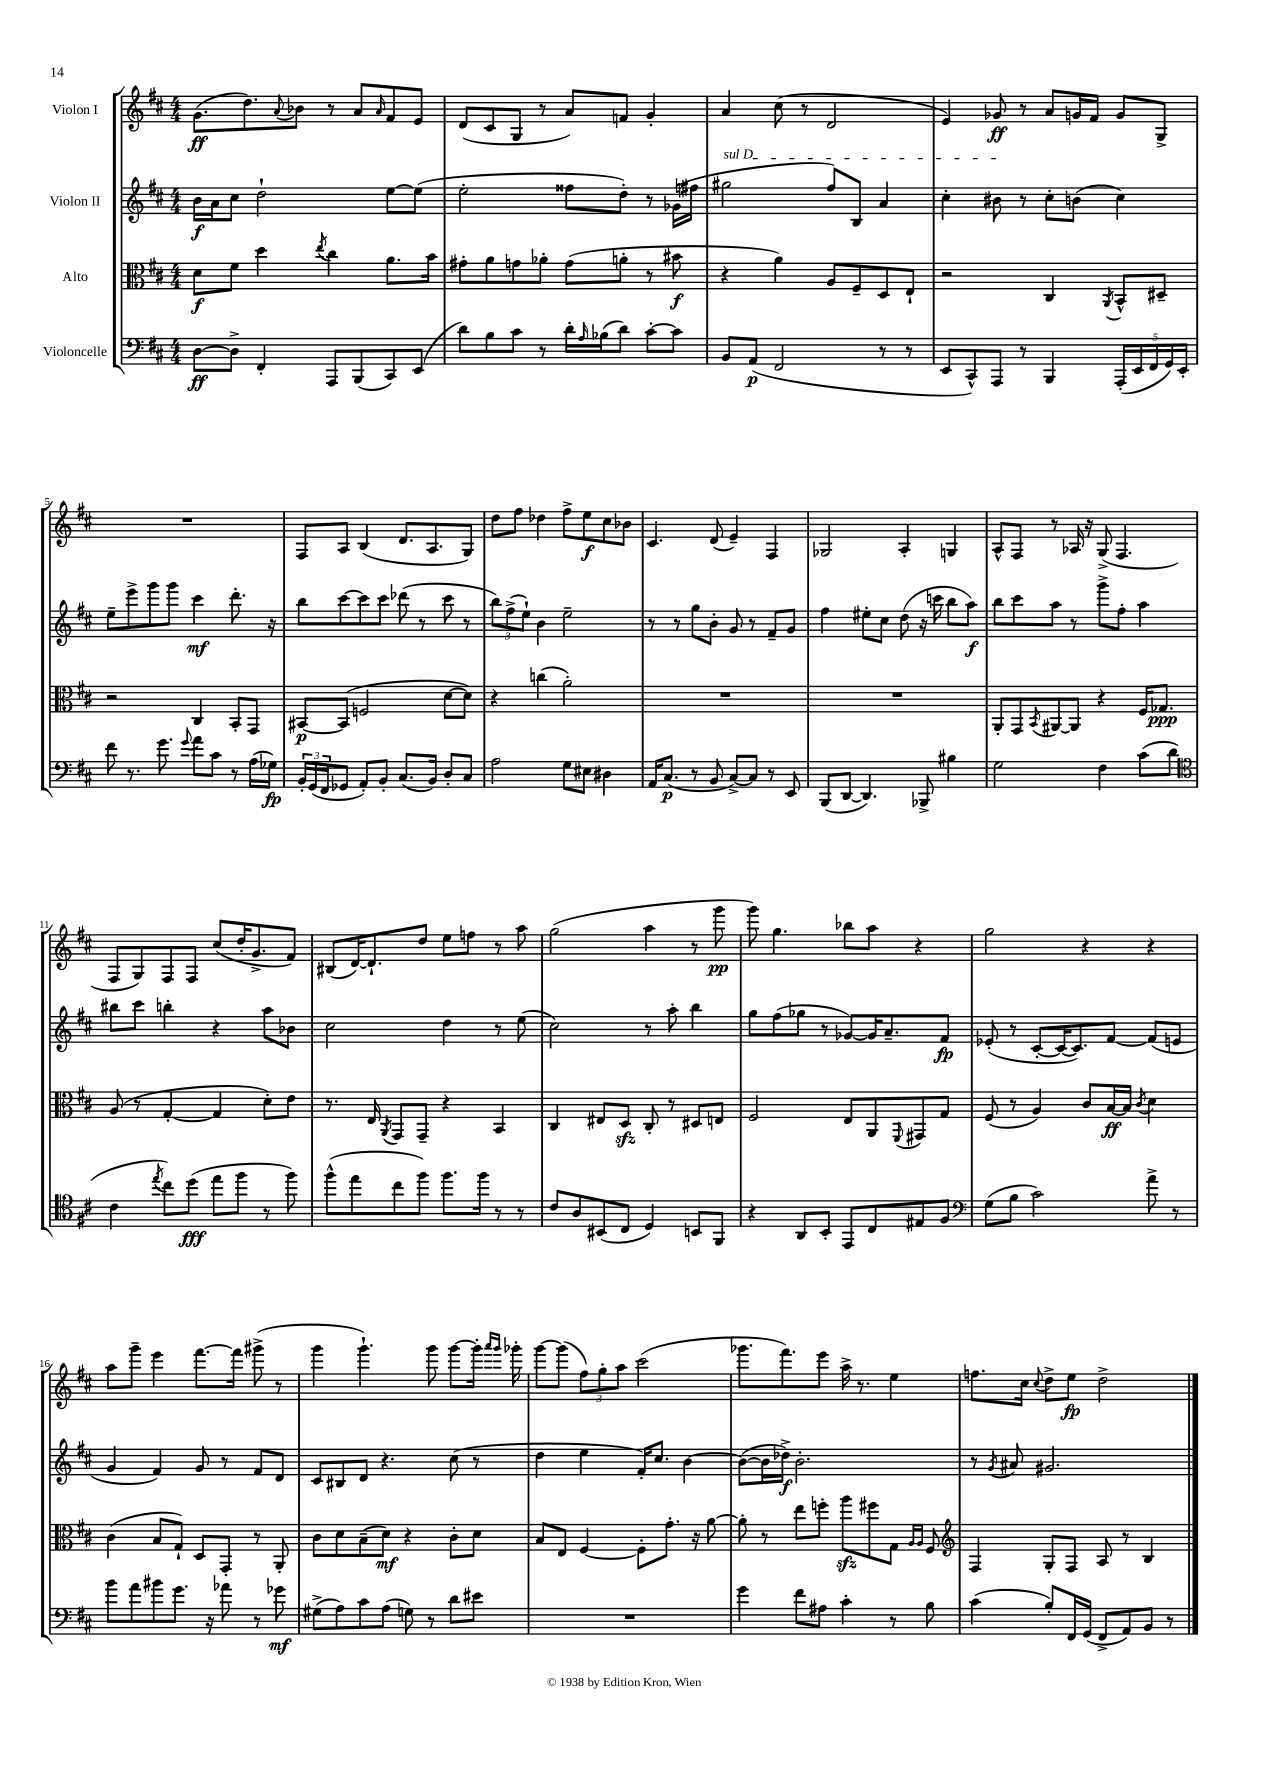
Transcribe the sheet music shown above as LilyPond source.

<<
\new StaffGroup <<
\new Staff = "s0" \with { instrumentName = "Violon I" } {
    \clef treble \key d \major \numericTimeSignature \time 4/4
    g'8.\ff( d''8.) \appoggiatura { a'8 } bes'8 r8 a'8 \grace { a'16 } fis'8 e'8 |
    d'8( cis'8 g8 r8 a'8) f'8 g'4-. |
    a'4 cis''8( r8 d'2 |
    e'4) ges'8\ff r8 a'8 g'16 fis'16 g'8 g8-> |
    R1 |
    fis8 a8 b4( d'8. a8. g8) |
    d''8 fis''8 des''4 fis''8-> e''8\f cis''8 bes'8 |
    cis'4. d'8( e'4--) fis4 |
    ges2 a4-. g4 |
    a8-^ fis8 r8 aes16 r16 g8->( fis4. |
    fis8 g8) fis8 fis8 cis''8( d''16-. g'8.-> fis'8) |
    bis8( d'16~) d'8.-! d''8 e''8 f''8 r8 a''8 |
    g''2( a''4 r8 g'''8\pp |
    g'''8) g''4. bes''8 a''8 r4 |
    g''2 r4 r4 |
    a''8 g'''8-- e'''4 fis'''8.~ fis'''16 gis'''8->( r8 |
    g'''4 g'''4.-!) g'''8 g'''8~ g'''16-. \grace { a'''16 g'''16 } ges'''16-. |
    g'''8~ g'''8( \tuplet 3/2 { fis''8) g''8-. a''8 } cis'''2( |
    ges'''8. fis'''8.) e'''8 a''16-> r8. e''4 |
    f''8. cis''16 \appoggiatura { cis''8 } d''8-> e''8\fp d''2-> \bar "|." |
}
\new Staff = "s1" \with { instrumentName = "Violon II" } {
    \clef treble \key d \major \numericTimeSignature \time 4/4
    b'16\f a'16 cis''8 d''2-! e''8~ e''8( |
    e''2-. fisis''8 d''8-.) r8 ges'16( fis''16 |
    \once \override TextSpanner.bound-details.left.text = \markup { \italic "sul D" } gis''2\startTextSpan fis''8) b8 a'4 |
    cis''4-. bis'8\stopTextSpan r8 cis''8-. b'8( cis''4) |
    e''8-- e'''8-> g'''8 g'''8 cis'''4\mf d'''8.-. r16 |
    b''8 cis'''8~ cis'''8 cis'''8 des'''8( r8 cis'''8 r8 |
    \tuplet 3/2 { b''8) fis''8->( e''8-!) } b'4 e''2-- |
    r8 r8 g''8 b'8-. g'8 r8 fis'8-- g'8 |
    fis''4 eis''8-. cis''8 d''8( r16 c'''16 b''8 a''8\f) |
    b''8 cis'''8 a''8 r8 g'''8-> fis''8-. a''4 |
    bis''8 cis'''8 b''4-. r4 a''8 bes'8 |
    cis''2 d''4 r8 e''8( |
    cis''2) r8 a''8-. b''4 |
    g''8 fis''8( ges''8 r8 ges'8~) ges'16 a'8.-- fis'8\fp |
    ees'8-.( r8 cis'8~-. cis'16~ cis'8.) fis'8~ fis'8( e'8 |
    g'4 fis'4) g'8 r8 fis'8 d'8 |
    cis'8 bis8 d'8 r4. cis''8( r8 |
    d''4 e''4 fis'16-.) cis''8. b'4~ |
    b'8~( b'16 des''16->\f) b'2.-. |
    r8 \acciaccatura { g'8 } ais'8 gis'2. \bar "|." |
}
\new Staff = "s2" \with { instrumentName = "Alto" } {
    \clef alto \key d \major \numericTimeSignature \time 4/4
    d'8\f fis'8 d''4 \acciaccatura { e''8 } cis''4 a'8. b'16 |
    gis'8-. a'8 g'8 aes'8-. g'8( a'8-. r8 bis'8\f |
    r4 a'4) a8 fis8-- d8 e8-! |
    r2 cis4 \acciaccatura { a,8 } b,8-^ dis8-- |
    r2 cis4 b,8-. g,8 |
    bis,8~\p bis,8( f2 d'8~ d'8) |
    r4 c''4( a'2-.) |
    R1 |
    R1 |
    a,8-. g,8 \acciaccatura { b,8 } ais,8~ ais,8 r4 fis16 ges8.\ppp |
    a8( r8 g4~-. g4 d'8-.) e'8 |
    r8. e16 \acciaccatura { a,8 } g,8 g,8-- r4 b,4 |
    cis4 eis8 d8\sfz cis8-. r8 dis8 e8 |
    fis2 e8 a,8 \appoggiatura { fis,8 } gis,8 g8 |
    fis8( r8 a4) cis'8 b16~\ff b16 \acciaccatura { cis'8 } d'4 |
    cis'4( b8 g8-!) d8 g,8-. r8 a,8-. |
    cis'8 d'8 b8--( d'8\mf) r4 cis'8-. d'8 |
    b8 e8 fis4~ fis8-. g'8.-. r16 a'8~ |
    a'8-. r8 e''8 f''8-. a''8\sfz fis''8 g8 \grace { a16 a16 } fis8 |
    \clef treble fis4 g8-. fis8 a8 r8 b4 \bar "|." |
}
\new Staff = "s3" \with { instrumentName = "Violoncelle" } {
    \clef bass \key d \major \numericTimeSignature \time 4/4
    d8~\ff d8-> fis,4-. a,,8 b,,8( cis,8) e,8( |
    d'8) b8 cis'8 r8 d'16-. \grace { a16 } bes16( d'8) cis'8~-. cis'8 |
    b,8 a,8\p( fis,2 r8 r8 |
    e,8 cis,8-^) a,,8 r8 b,,4 \tuplet 5/4 { a,,16-.( e,16 fis,16 g,16) e,16-. } |
    fis'8 r8. g'8. \appoggiatura { g'8 } a'8 cis'8 r8 a16( ges16\fp) |
    \tuplet 3/2 { b,16-. g,16( fis,16 } ges,8 a,8-.) b,8-. cis8.( b,16) d8-. cis8 |
    a2 g8 eis8 dis4 |
    a,16 cis8.\p( r8 b,8 cis8~->) cis8 r8 e,8 |
    b,,8( d,8~ d,4.) bes,,8-> bis4 |
    g2 fis4 cis'8( d'8 |
    \clef tenor cis'4 \acciaccatura { e''8 } cis''8) d''8\fff( e''8 fis''8 r8 fis''8) |
    fis''8-^( e''8 cis''8 fis''8) fis''8. fis''16 r8 r8 |
    cis'8 a8 bis,8( cis8 d4) b,8 fis,8 |
    r4 a,8 b,8-. e,8 cis8 eis8 fis8 |
    \clef bass g8( b8 cis'2) a'8-> r8 |
    b'8 a'8 bis'8 g'8. r16 aes'8 r8 ges'8\mf |
    gis8->( a8) cis'8 a8( g8) r8 d'8 eis'8 |
    R1 |
    g'4 fis'8 ais8 cis'4-. r8 b8 |
    cis'4( b8-.) fis,16 g,16( fis,8-> a,8) b,8 r8 \bar "|." |
}
>>
>>
